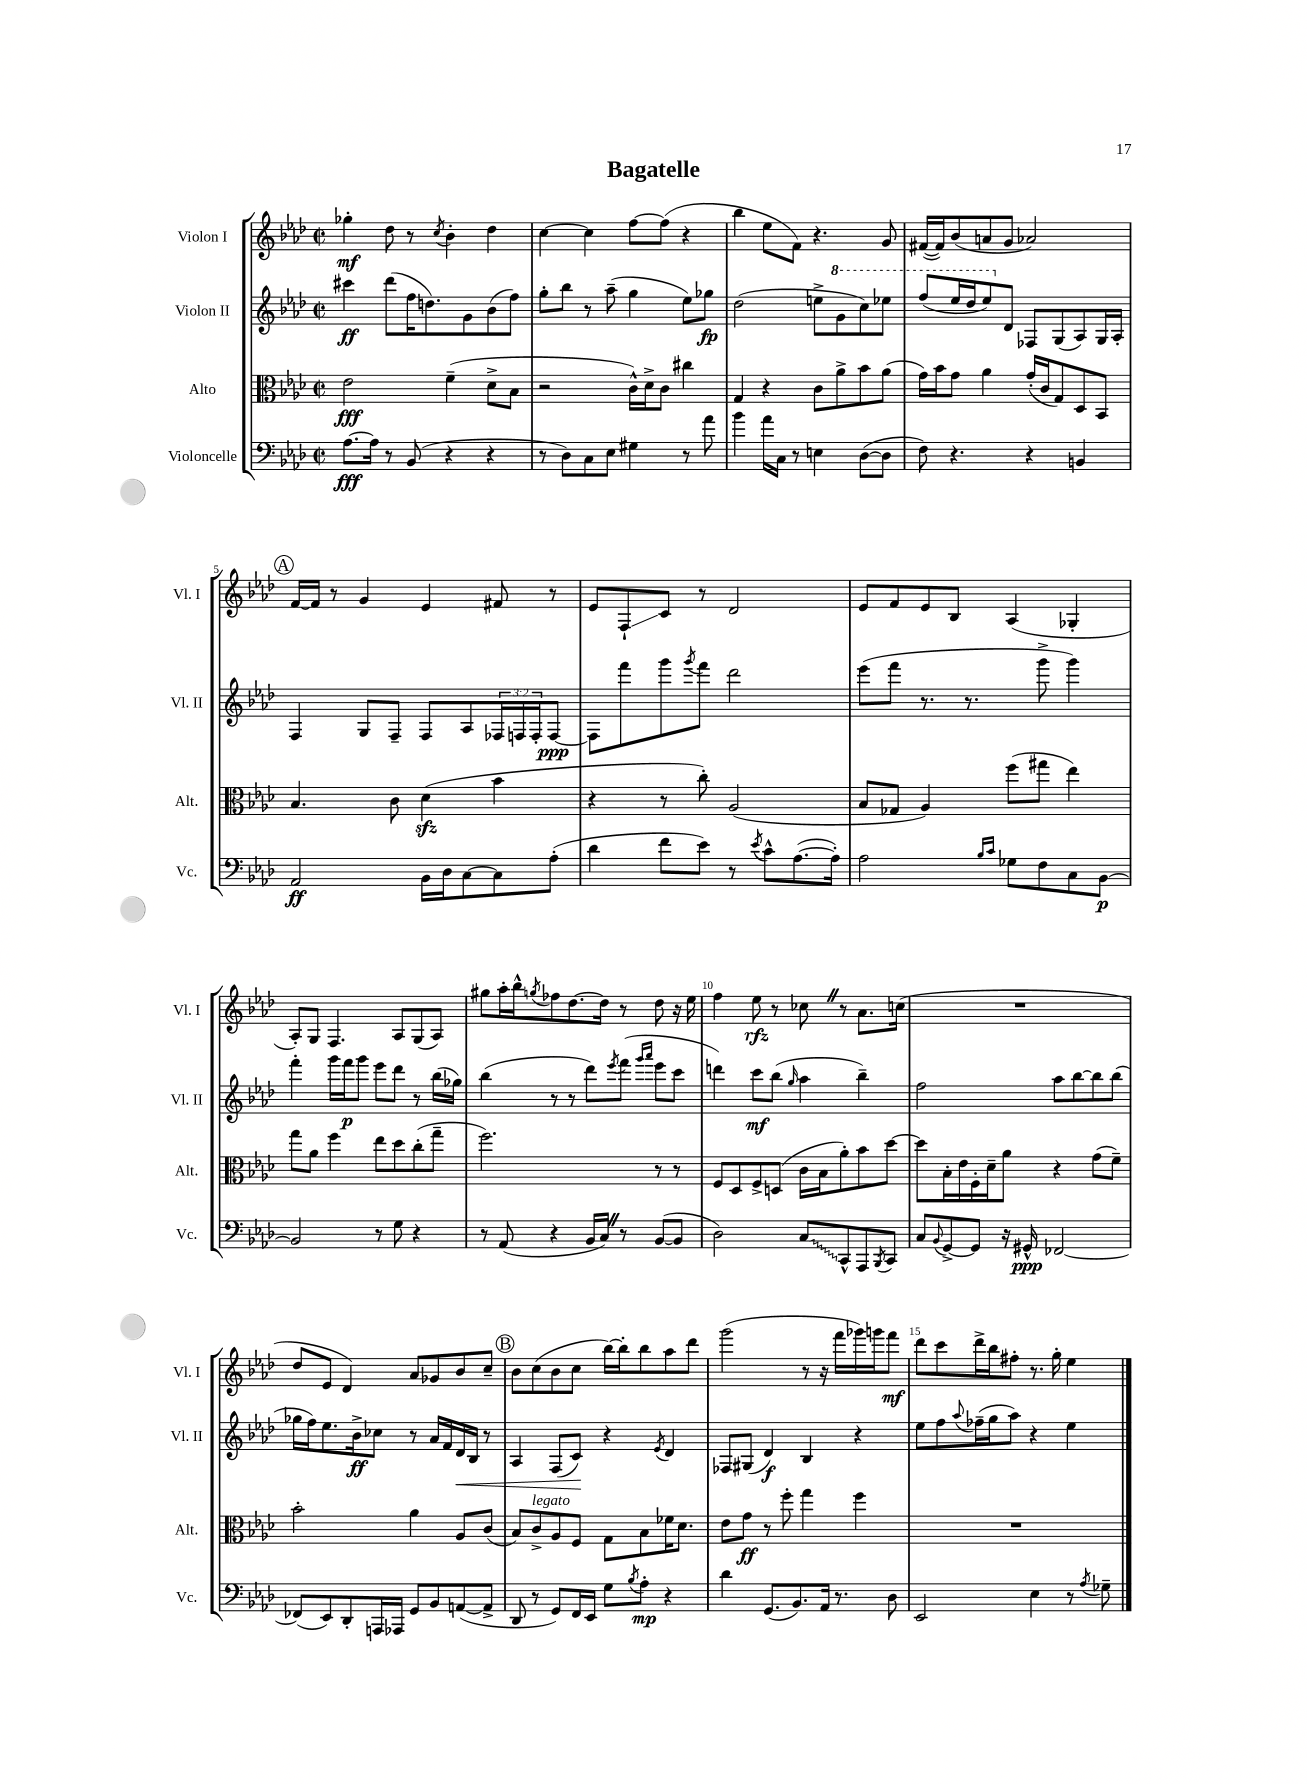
\header { title = "Bagatelle" }
<<
\new StaffGroup <<
\new Staff = "s0" \with { instrumentName = "Violon I" shortInstrumentName = "Vl. I" } {
    \clef treble \key aes \major \defaultTimeSignature \time 2/2
    ges''4-.\mf des''8 r8 \acciaccatura { c''8 } bes'4-. des''4 |
    c''4~ c''4 f''8~ f''8( r4 |
    bes''4 ees''8 f'8) r4. g'8 |
    fis'16~( fis'16) bes'8( a'8 g'8 aes'2) |
    \mark \markup { \circle "A" } f'16~ f'16 r8 g'4 ees'4 fis'8 r8 |
    ees'8 f8-!\glissando c'8 r8 des'2 |
    ees'8 f'8 ees'8 bes8 aes4( ges4-. |
    aes8-.) g8 f4. aes8 g8( aes8) |
    gis''8 aes''16-. bes''16-^ \acciaccatura { g''8 } fes''8 des''8.~ des''16 r8 des''8 r16 ees''16 |
    f''4 ees''8\rfz r8 ces''8 \once \override BreathingSign.text = \markup { \musicglyph "scripts.caesura.straight" } \breathe r8 aes'8. c''16( |
    R1 |
    des''8 ees'8 des'4) aes'8 ges'8 bes'8 c''8-- |
    \mark \markup { \circle "B" } bes'8 c''8( bes'8 c''8 bes''16~) bes''16-. bes''8 aes''8 des'''8 |
    g'''2( r8 r16 f'''16 ges'''16) g'''16 f'''8\mf |
    des'''8 c'''8 des'''16-> bes''16 fis''8-. r8. g''16-. ees''4 \bar "|." |
}
\new Staff = "s1" \with { instrumentName = "Violon II" shortInstrumentName = "Vl. II" } {
    \clef treble \key aes \major \defaultTimeSignature \time 2/2 \override Staff.TupletNumber.text = #tuplet-number::calc-fraction-text
    cis'''4\ff des'''8( f''16 d''8.) g'8 bes'8( f''8) |
    g''8-. bes''8 r8 aes''8--( g''4 ees''8) ges''8\fp |
    des''2( e''8-> \ottava #1 g''8 c'''8) ees'''!8 |
    f'''8( ees'''16 des'''16 ees'''8) \ottava #0 des'8 fes8 g8( aes8) g16 aes16-. |
    \mark \markup { \circle "A" } f4 g8 f8-- f8 aes8 \tuplet 3/2 { fes16 f16 f16-. } f8~\ppp |
    f8 f'''8 g'''8 \acciaccatura { g'''8 } f'''8 des'''2 |
    ees'''8( f'''8 r8. r8. g'''8-> g'''4) |
    f'''4-. g'''16 f'''16\p g'''8 ees'''8 des'''8 r8 bes''16( ges''16) |
    bes''4( r8 r8 des'''8) \acciaccatura { ees'''8 } f'''8( \grace { g'''16 aes'''16 } ees'''8 c'''8 |
    d'''4) c'''8\mf bes''8( \grace { g''16 } aes''4 bes''4--) |
    f''2 aes''8 bes''8~ bes''8 bes''8( |
    ges''16 f''16) ees''8. bes'16->\ff ces''8 r8 aes'16 f'16 des'16\< bes16 r8 |
    \mark \markup { \circle "B" } aes4 f8( c'8\!) r4 \acciaccatura { ees'8 } des'4 |
    fes8 gis8( des'4\f) bes4 r4 |
    ees''8 f''8 \appoggiatura { aes''8 } fes''16--( g''16 aes''8) r4 ees''4 \bar "|." |
}
\new Staff = "s2" \with { instrumentName = "Alto" shortInstrumentName = "Alt." } {
    \clef alto \key aes \major \defaultTimeSignature \time 2/2
    ees'2\fff f'4--( des'8-> bes8 |
    r2 c'16-^) des'16-> c'8 cis''4 |
    g4 r4 c'8 aes'8-> bes'8 aes'8( |
    g'16) bes'16 g'8 aes'4 g'16-.( c'16 g8) des8 bes,8 |
    \mark \markup { \circle "A" } bes4. c'8 des'4\sfz( bes'4 |
    r4 r8 c''8-.) aes2( |
    bes8 ges8 aes4) f''8( gis''8 ees''4) |
    g''8 aes'8 f''4 ees''8 des''8 c''8-.( g''8-- |
    f''2.) r8 r8 |
    f8 des8 f8-> d8( c'16 bes16 aes'8-.) bes'8 des''8~ |
    des''8 bes16-. ees'16 f16-. des'16-- aes'8 r4 g'8( f'8--) |
    bes'2-. aes'4 aes8 c'8( |
    \mark \markup { \circle "B" } bes8) c'8->^\markup { \italic "legato" } aes8 f8 g8 bes8 fes'16 des'8. |
    ees'8 g'8\ff r8 f''8-. g''4 f''4 |
    R1 \bar "|." |
}
\new Staff = "s3" \with { instrumentName = "Violoncelle" shortInstrumentName = "Vc." } {
    \clef bass \key aes \major \defaultTimeSignature \time 2/2
    aes8.~\fff aes16 r8 bes,8( r4 r4 |
    r8 des8) c8 ees8 gis4 r8 aes'8 |
    bes'4 aes'16 c16 r8 e4 des8~( des8 |
    f8) r4. r4 b,4 |
    \mark \markup { \circle "A" } aes,2\ff bes,16 des16 c8~ c8 aes8-.( |
    des'4 f'8 ees'8) r8 \acciaccatura { ees'8 } c'8-^ aes8.~( aes16-.) |
    aes2 \grace { bes16 c'16 } ges8 f8 c8 bes,8~\p |
    bes,2 r8 g8 r4 |
    r8 aes,8( r4 bes,16 c16) \once \override BreathingSign.text = \markup { \musicglyph "scripts.caesura.straight" } \breathe r8 bes,8~( bes,8 |
    des2) \once \override Glissando.style = #'zigzag c8\glissando c,8-^ aes,,8 \acciaccatura { bes,,8 } c,8 |
    c8 \appoggiatura { bes,8 } g,8~-> g,8 r16 gis,16-^\ppp fes,2~ |
    fes,8( ees,8) des,8-. a,,16 aes,,16 g,8 bes,8 a,8~( a,8-> |
    \mark \markup { \circle "B" } des,8 r8 g,8) f,16 ees,16 g8 \acciaccatura { bes8 } aes8-.\mp r4 |
    des'4 g,8.( bes,8.) aes,16 r8. des8 |
    ees,2 ees4 r8 \acciaccatura { aes8 } ges8-- \bar "|." |
}
>>
>>
\layout { \context { \Score \override BarNumber.break-visibility = ##(#f #t #t) barNumberVisibility = #(every-nth-bar-number-visible 5) } }
